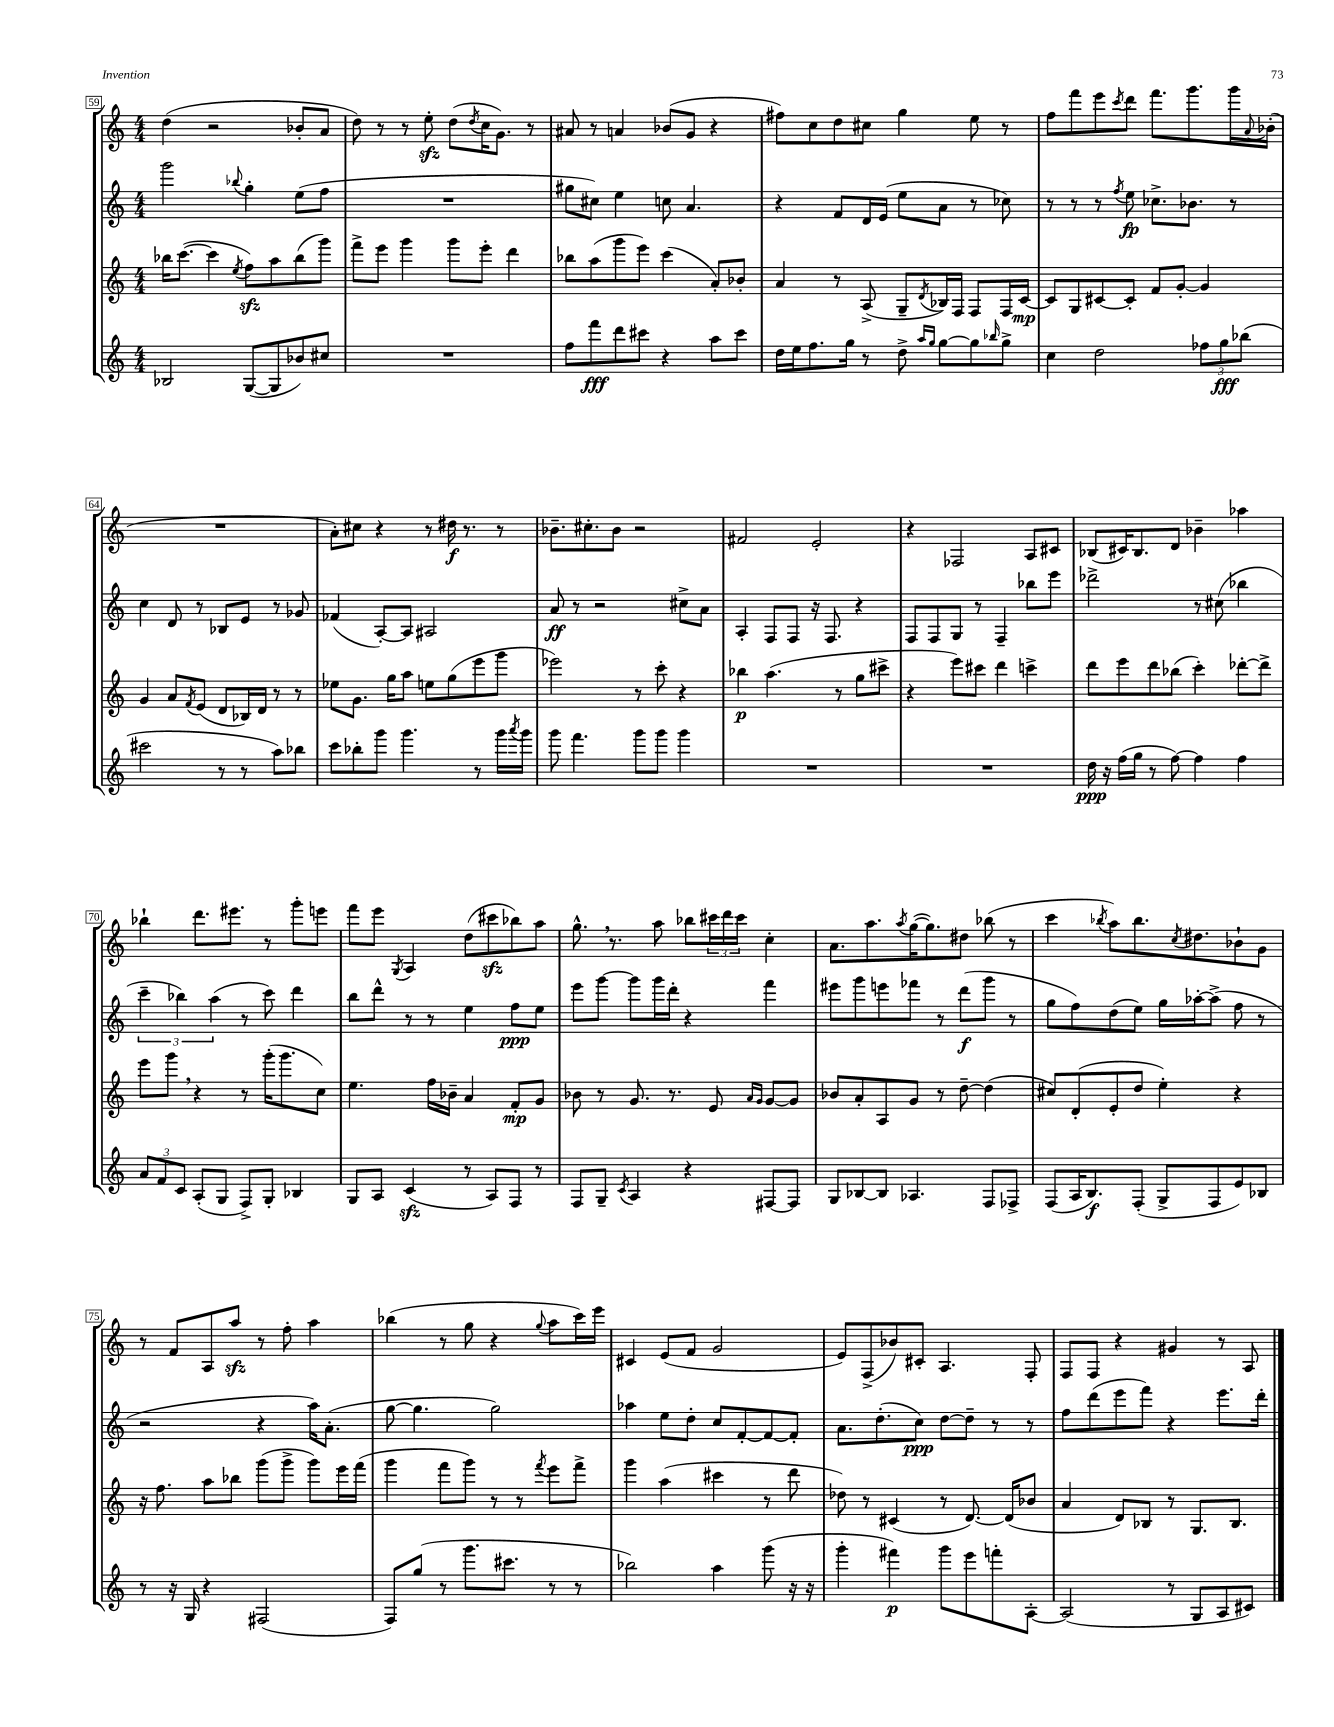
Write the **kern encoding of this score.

**kern	**kern	**kern	**kern
*staff4	*staff3	*staff2	*staff1
*clefG2	*clefG2	*clefG2	*clefG2
*k[]	*k[]	*k[]	*k[]
*M4/4	*M4/4	*M4/4	*M4/4
2B-	16bb-	2ggg	(4dd
.	([8.ccc	.	.
.	4ccc]	.	2r
.	8qee	8qqbb-	.
([8G	8ff)	4gg'	.
8G]	8aa	.	.
8b-)	(8bb-	(8ee	8b-'
8cc#	8ggg)	8ff	8a
=	=	=	=
1r	8fff^	1r	8dd)
.	8eee	.	8r
.	4ggg	.	8r
.	.	.	8ee'
.	8ggg	.	(8dd
.	.	.	8qdd
.	8eee'	.	16cc
.	.	.	8.g)
.	4ddd	.	.
.	.	.	8r
=	=	=	=
8ff	8bb-	8gg#	8a#
8fff	(8aa	8cc#)	8r
8ddd	8ggg	4ee	4a
8ccc#	8eee)	.	.
4r	(4ccc	8cc	(8b-
.	.	4.a	8g
8aa	8a')	.	4r
8ccc#	8b-'	.	.
=	=	=	=
16dd	4a	4r	8ff#)
16ee	.	.	.
8.ff	.	.	8cc
.	8r	8f	8dd
16gg	.	.	.
8r	(8A^	16d	8cc#
.	.	(16e	.
8dd^	8G~	8ee	4gg
16qqaa	.	.	.
16qqgg	8qd	.	.
[8gg	16B-)	8a	.
.	16F	.	.
8gg]	8F	8r	8ee
16qqbb-	.	.	.
8gg^	16F	8cc-)	8r
.	[16c	.	.
=	=	=	=
4cc	8c]	8r	8ff
.	8G	8r	8fff
2dd	[8c#	8r	8eee
.	.	8qff	8qccc
.	8c#']	8ee	8ddd
.	8f	8.cc-^	8.fff
.	[8g'	.	.
.	.	8.b-	8.ggg
12ff-	4g]	.	.
12gg	.	.	.
.	.	8r	16ggg
(12bb-	.	.	.
.	.	.	8qqa
.	.	.	(16b-'
=	=	=	=
2ccc#	4g	4cc	1r
.	8a	8d	.
.	8qf	.	.
.	(8e	8r	.
8r	8d	8B-	.
8r	16B-)	8e	.
.	16d	.	.
8aa)	8r	8r	.
8bb-	8r	8g-	.
=	=	=	=
8ccc	8ee-	(4f-	8a')
8bb-'	8.g	.	8cc#
8ggg	.	[8A')	4r
.	16gg	.	.
4.ggg	8aa	8A]	.
.	8ee	2A#	8r
.	(8gg	.	16dd#
.	.	.	8.r
8r	8eee	.	.
16ggg	8ggg	.	8r
8qaaa	.	.	.
16ggg	.	.	.
=	=	=	=
8ggg	2eee-)	8a	8.b-~
4.fff	.	8r	.
.	.	.	8.cc#'
.	.	2r	.
.	.	.	8b-
8ggg	8r	.	2r
8ggg	8ccc'	.	.
4ggg	4r	8cc#^	.
.	.	8a	.
=	=	=	=
1r	4bb-	4A'	2f#
.	(4.aa	8F	.
.	.	8F	.
.	.	16r	2e'
.	.	8.F	.
.	8r	.	.
.	8gg	4r	.
.	8ccc#^	.	.
=	=	=	=
1r	4r	8F	4r
.	.	8F	.
.	8eee)	8G	2F-
.	8ccc#	8r	.
.	4ddd	4F~	.
.	4ccc^	8bb-	8A
.	.	8eee	8c#
=	=	=	=
16dd	8ddd	2ddd-^	(8B-
16r	.	.	.
(16ff	8eee	.	16c#)
16gg	.	.	8.B-
8r	8ddd	.	.
[8ff)	(8bb-	.	8d
4ff]	4ccc')	8r	4b-~
.	.	(8cc#	.
4ff	[8ddd-'	4bb-	4aa-
.	8ddd-^]	.	.
=	=	=	=
12a	8eee	6ccc~	4bb-`
12f	.	.	.
.	8ggg	.	.
12c	.	6bb-)	.
(8A'	4r	.	8.ddd
.	.	(6aa	.
8G	.	.	.
.	.	.	8.eee#
8F^)	8r	8r	.
8G'	(16ggg'	8ccc)	8r
.	8.ggg	.	.
4B-	.	4ddd	8ggg'
.	8cc)	.	8eee
=	=	=	=
8G	4.ee	8bb	8fff
8A	.	8ddd^^	8eee
.	.	.	8qG
(4c	.	8r	4A
.	16ff	8r	.
.	16b-~	.	.
8r	4a	4ee	(8dd
8A)	.	.	8ccc#
8F	8f'	8ff	8bb-)
8r	8g	8ee	8aa
=	=	=	=
8F	8b-	8eee	8.gg^^
8G~	8r	[8ggg	.
.	.	.	8.r
8qc	.	.	.
4A	8.g	8ggg]	.
.	.	16ggg	8aa
.	8.r	16ddd'	.
4r	.	4r	8bb-
.	8e	.	24ccc#
.	.	.	24ddd
.	.	.	24ccc#
.	16qqa	.	.
.	16qqg	.	.
[8F#	[8g	4fff	4cc'
8F#]	8g]	.	.
=	=	=	=
8G	8b-	8eee#	8.a
[8B-	8a'	8ggg	.
.	.	.	8.aa
8B-]	8A	8eee	.
.	.	.	8qaa
4.A-	8g	8fff-	([16gg
.	.	.	8.gg])
.	8r	8r	.
.	[8dd~	(8ddd	8dd#
8F	(4dd]	8ggg	(8bb-
8F-^	.	8r	8r
=	=	=	=
(8F	8cc#)	8gg	4ccc
16A	(8d'	8ff)	.
8.B)	.	.	.
.	.	.	8qbb-
.	8e'	(8dd	8aa)
(8F'	8dd	8ee)	8.bb-
8G^	4ee')	16gg	.
.	.	.	8qcc
.	.	[16aa-'	8.dd#
8F	.	(8aa-^]	.
8e)	4r	8ff	8b-`
8B-	.	8r	8g
=	=	=	=
8r	16r	2r	8r
.	8.ff	.	.
16r	.	.	8f
16G	.	.	.
4r	8aa	.	8A
.	8bb-	.	8aa
(2F#	(8ggg	4r	8r
.	8ggg^	.	8ff'
.	8ggg)	16aa)	4aa
.	.	(8.a'	.
.	16eee	.	.
.	(16fff	.	.
=	=	=	=
8F)	4ggg	[8gg	(4bb-
(8gg	.	4.gg]	.
8r	8fff	.	8r
8.ggg	8ggg)	.	8gg
.	8r	2gg)	4r
8.ccc#	.	.	.
.	8r	.	.
.	8qfff	.	8qqgg
8r	8eee	.	8aa
8r	8fff^	.	16ccc)
.	.	.	16eee
=	=	=	=
2bb-)	4ggg	4aa-	4c#
.	(4aa	8ee	(8e
.	.	8dd'	8f
4aa	4ccc#	8cc	2g
.	.	[8f'	.
(8ggg	8r	8f_	.
16r	8ddd	8f']	.
16r	.	.	.
=	=	=	=
4ggg'	8dd-)	8.a	8e)
.	8r	.	(8F^
.	.	(8.dd'	.
4fff#)	(4c#	.	8b-)
.	.	8cc)	8c#'
8ggg	8r	[8dd	4.A
8eee	[8.d)	8dd~]	.
8fff'	.	8r	.
.	(16d]	.	.
[8A'	8b-	8r	8F'
=	=	=	=
(2A]	4a	8ff	8F
.	.	(8ddd	8F
.	8d)	8eee	4r
.	8B-	8fff)	.
8r	8r	4r	4g#
8G	8.G	.	.
8A	.	8.eee	8r
.	8.B-	.	.
8c#)	.	.	8A
.	.	16ddd'	.
==	==	==	==
*-	*-	*-	*-
